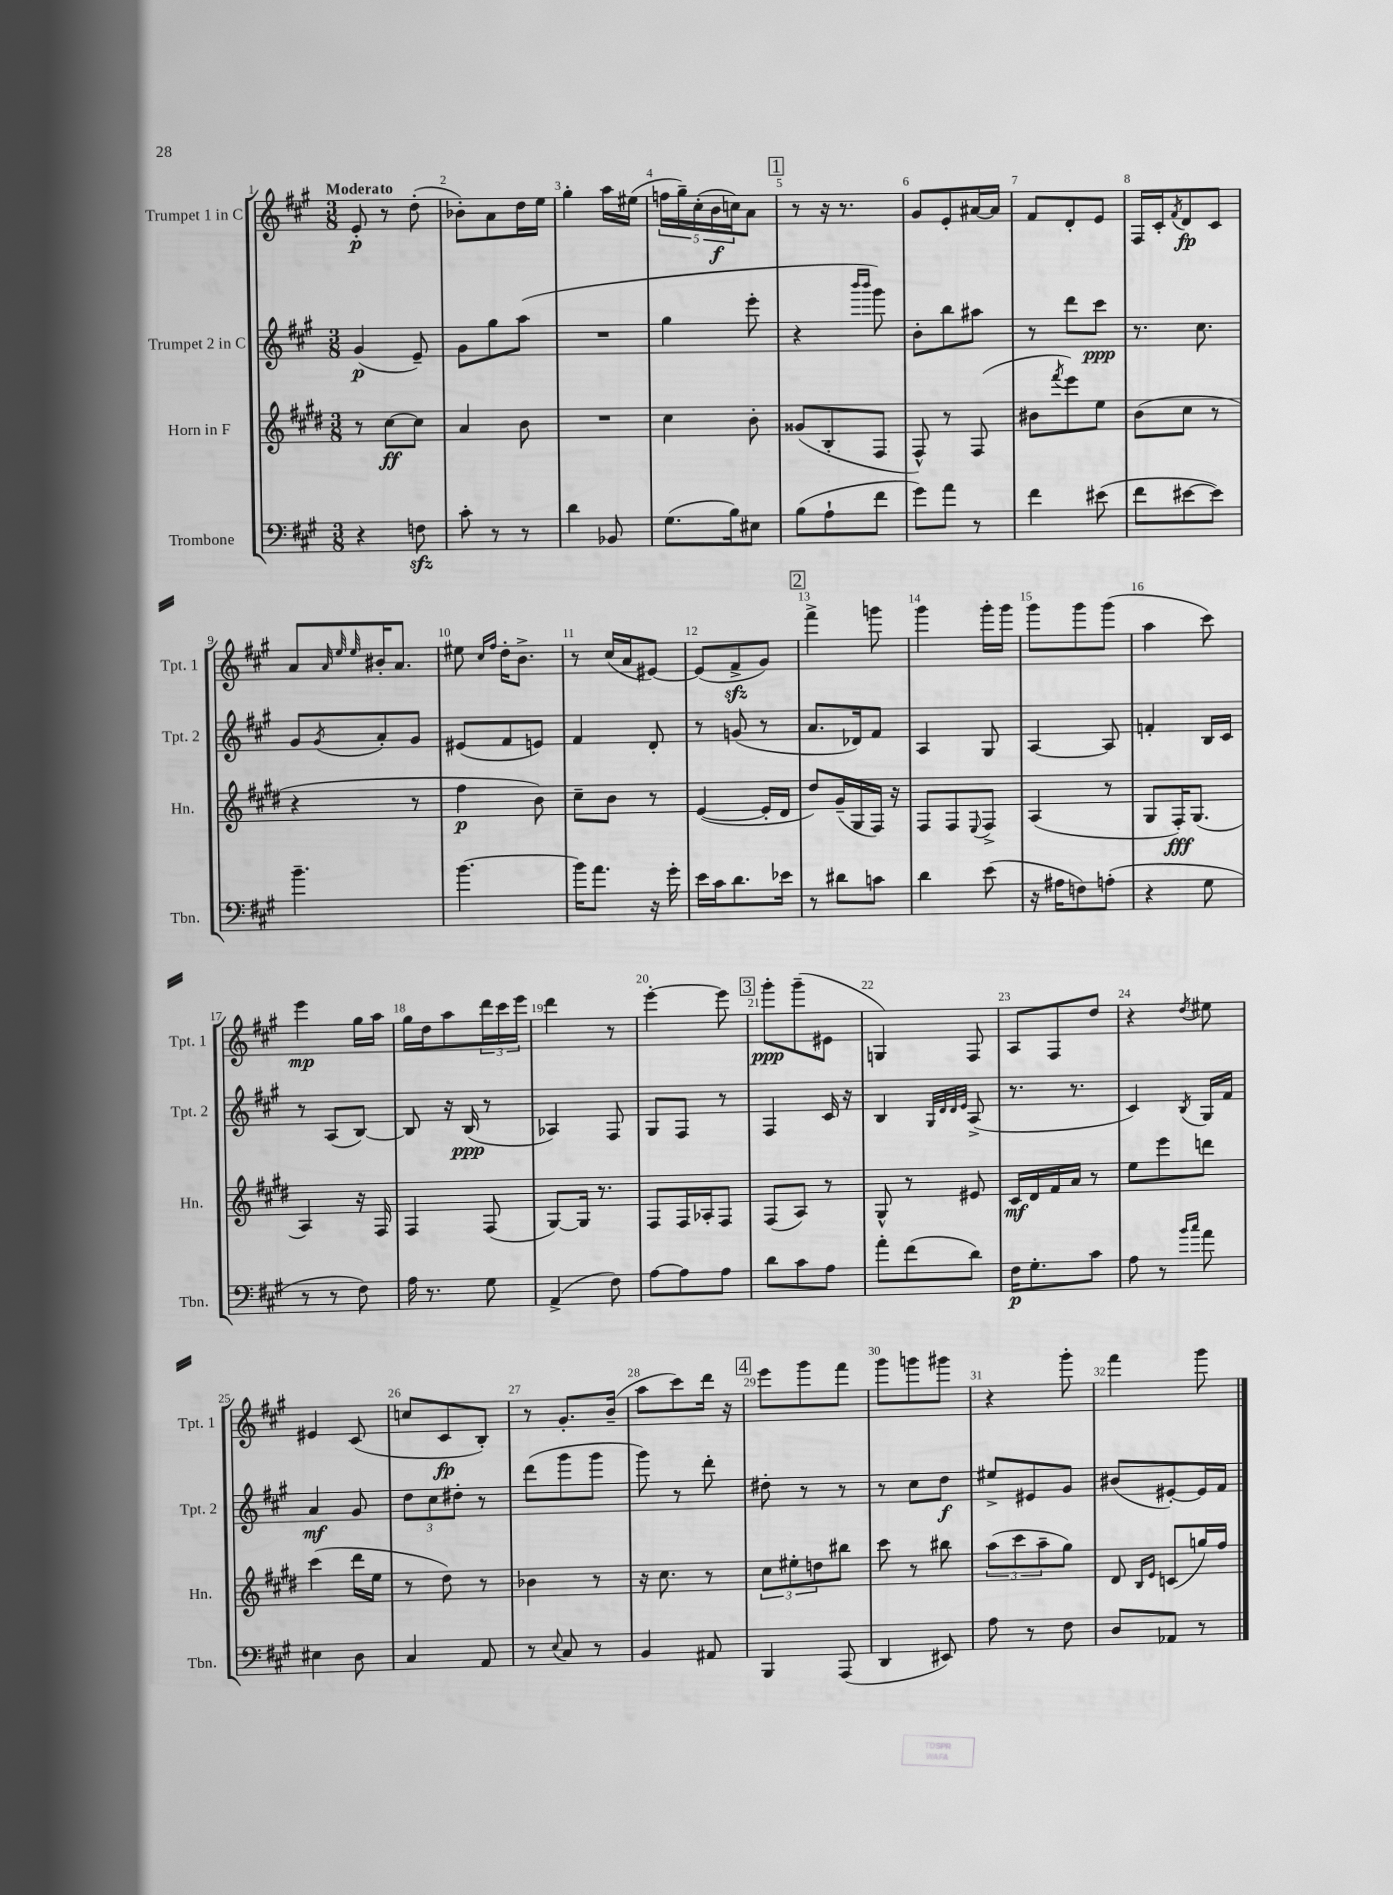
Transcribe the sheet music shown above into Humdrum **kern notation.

**kern	**kern	**kern	**kern
*staff4	*staff3	*staff2	*staff1
*clefF4	*clefG2	*clefG2	*clefG2
*k[f#c#g#]	*k[f#c#g#d#]	*k[f#c#g#]	*k[f#c#g#]
*M3/8	*M3/8	*M3/8	*M3/8
4r	8r	(4g#/	8e'/
.	[8cc#\L	.	8r
8F\	8cc#\]J	8e~/)	(8dd'\
=	=	=	=
8c#'\	4a/	8g#\L	8b-'\L)
8r	.	8gg#\	8a\
8r	8b\	(8aa\J	16dd\L
.	.	.	16ee\JJ
=	=	=	=
4d\	4.r	4.r	4gg#'\
8BB-/	.	.	16aa\LL
.	.	.	(16ee#\JJ
=	=	=	=
(8.G#\L	4cc#\	4gg#\	20ff\LL
.	.	.	20gg#~\)
.	.	.	(20cc#'\
.	.	.	20b\
16B\k)	.	.	.
.	.	.	20cc\J)
8E#\J	8b'\	8eee'\	8a\J
=	=	=	=
(8B\L	(8g##/L	4r	8r
8A`\	8B'/	.	16r
.	.	.	8.r
.	.	16qqbbb/LL	.
.	.	16qqbbb/JJ	.
8f#\J	8F#/J	8ggg#\)	.
=	=	=	=
8g#\L)	8F#^^/)	8b'\L	8g#/L
8a\J	8r	8bb\	8e'/
8r	(8F#/	8aa#\J	[16a#/L
.	.	.	16a#/]JJ
=	=	=	=
4f#\	8b#\L	8r	8f#/L
.	8qfff#/	.	.
.	8eee\)	8ddd\L	8d'/
(8e#\	8ee\J	8ccc#\J	8e/J
=	=	=	=
8f#\L	(8b\L	8.r	16F#/LL
.	.	.	16c#'/J
.	.	.	8qf#/
[8e#\	8cc#\J	.	8d/
.	.	8.cc#\	.
8e#\]J)	8r	.	8c#/J
=	=	=	=
4.b~\	4r	8g#/L	8a/L
.	.	.	32qqa/
.	.	.	32qqee/
.	.	8qg#/	32qqee/
.	.	8a'/	16b#'/K
.	.	.	8.a/J
.	8r	8g#/J	.
=	=	=	=
[4.b\	4ff#\	(8e#/L	8ee#\
.	.	.	16qqcc#/LL
.	.	.	16qqff#/JJ
.	.	8f#/	16dd'\LK
.	.	.	8.b^\J
.	8b\)	8e/J)	.
=	=	=	=
16b\]LK	8cc#~\L	4f#/	8r
8.a\J	.	.	.
.	8b\J	.	(16cc#/LL
.	.	.	16a/J
16r	8r	8d'/	[8e#/J)
16g#'\	.	.	.
=	=	=	=
16e\LL	([4e/	8r	(8e#/]L
16c#\J	.	.	.
8.d\	.	(8g/	8f#^/
.	16e'/]LL	8r	8g#/J)
16e-\Jk	16d#/JJ	.	.
=	=	=	=
8r	8dd#/L)	8.a/L	4fff#^\
8d#\L	(16g#~/L	.	.
.	16G#/	16d-/k)	.
8c\J	16F#/JJ)	8f#/J	8ggg\
.	16r	.	.
=	=	=	=
4d\	8F#/L	4A/	4ggg#\
.	8F#/	.	.
.	8qqE/	.	.
(8e\	8F#^/J	8G#/	16ggg#'\LL
.	.	.	16ggg#\JJ
=	=	=	=
16r	(4A/	[4A/	8ggg#\L
16A#\LK	.	.	.
8F\)	.	.	8ggg#\
(8A'\J	8r	8A/]	(8ggg#\J
=	=	=	=
4r	8G#/L	4f'/	4aa\
.	16F#'/K)	.	.
.	(8.G#/J	.	.
8G#\	.	16B/LL	8ccc#\)
.	.	16c#/JJ	.
=	=	=	=
8r	4A/)	8r	4eee\
8r	.	(8A/L	.
8F#\)	16r	[8B/J)	16gg#\LL
.	16F#/	.	16aa\JJ
=	=	=	=
16A\	4F#/	8B/]	16gg#\LL
8.r	.	.	16dd\J
.	.	16r	8aa\
.	.	(16B/	.
8G#\	(8F#/	8r	24ddd\L
.	.	.	24ccc#\
.	.	.	24eee\JJ
=	=	=	=
(4AA^/	[8G#/L)	4A-/)	4ddd\
.	16G#/]Jk	.	.
.	8.r	.	.
8F#\)	.	8F#/	8r
=	=	=	=
[8A\L	8F#/L	8G#/L	[4eee'\
8A\]	16F#/L	8F#/J	.
.	16A-'/J	.	.
8A\J	8F#/J	8r	8eee\]
=	=	=	=
8d\L	(8F#/L	4F#/	8ggg#'\L
8c#\	8A/J)	.	(8ggg#~\
8A\J	8r	16c#/	8e#\J
.	.	16r	.
=	=	=	=
8a'\L	8G#^^/	4B/	4G/)
(8f#\	8r	.	.
.	.	32qqG#/LLL	.
.	.	32qqd/	.
.	.	32qqd/	.
.	.	32qqe/JJJ	.
8d\J)	8e#/	(8A^/	8F#/
=	=	=	=
16F#\LK	16c#/LL	8.r	8A/L
8.G#'\	16d#/	.	.
.	16f#/	.	8F#/
.	16a/JJ	8.r	.
8c#\J	8r	.	8dd/J
=	=	=	=
8A\	8ee\L	4c#/)	4r
8r	8eee\	.	.
16qqb/LL	.	.	.
16qqcc#/JJ	.	8qB/	8qdd/
8a\	8ddd\J	16G#/LL	8ee#\
.	.	16f#/JJ	.
=	=	=	=
4E#\	(4ccc#\	4a/	4e#/
8D\	16ddd#\LL	8g#/	(8c#/
.	16ee\JJ	.	.
=	=	=	=
4C#/	8r	12dd\L	8cc/L
.	.	12cc#\	.
.	8dd#\)	.	8c#/
.	.	12dd#'\J	.
8AA/	8r	8r	8B'/J)
=	=	=	=
8r	4b-\	(8ddd\L	8r
8qqE/	.	.	.
8C#/	.	8ggg#\	8.g#'/L
8r	8r	8ggg#\J	.
.	.	.	(16b~/Jk
=	=	=	=
4BB/	16r	8ggg#\)	8aa\L
.	8.cc#\	.	.
.	.	8r	8ccc#\)
8AA#/	8r	8ddd'\	16ddd\Jk
.	.	.	16r
=	=	=	=
4BBB/	12cc#\L	8dd#'\	8eee\L
.	12ee#'\	.	.
.	.	8r	8ggg#\
.	12dd\	.	.
(8AAA/	8bb#\J	8r	8fff#\J
=	=	=	=
4DD/	8ccc#\	8r	8ggg#\L
.	8r	8cc#\L	8ggg\
8EE#/)	8bb#\	8dd\J	8ggg#\J
=	=	=	=
8A\	(12aa\L	8ee#^/L	4r
.	12ccc#\	.	.
8r	.	8e#/	.
.	12aa~\	.	.
8F#\	8gg#\J)	8g#/J	8ggg#'\
=	=	=	=
8D/L	8d#/	(8b#/L	4fff#\
.	16qqB/LL	.	.
.	16qqe/JJ	.	.
8AA-/J	(8c/L	[8e#'/)	.
8r	16gg/L)	16e#/]L	8ggg#\
.	16ff#/JJ	16f#/JJ	.
==	==	==	==
*-	*-	*-	*-
